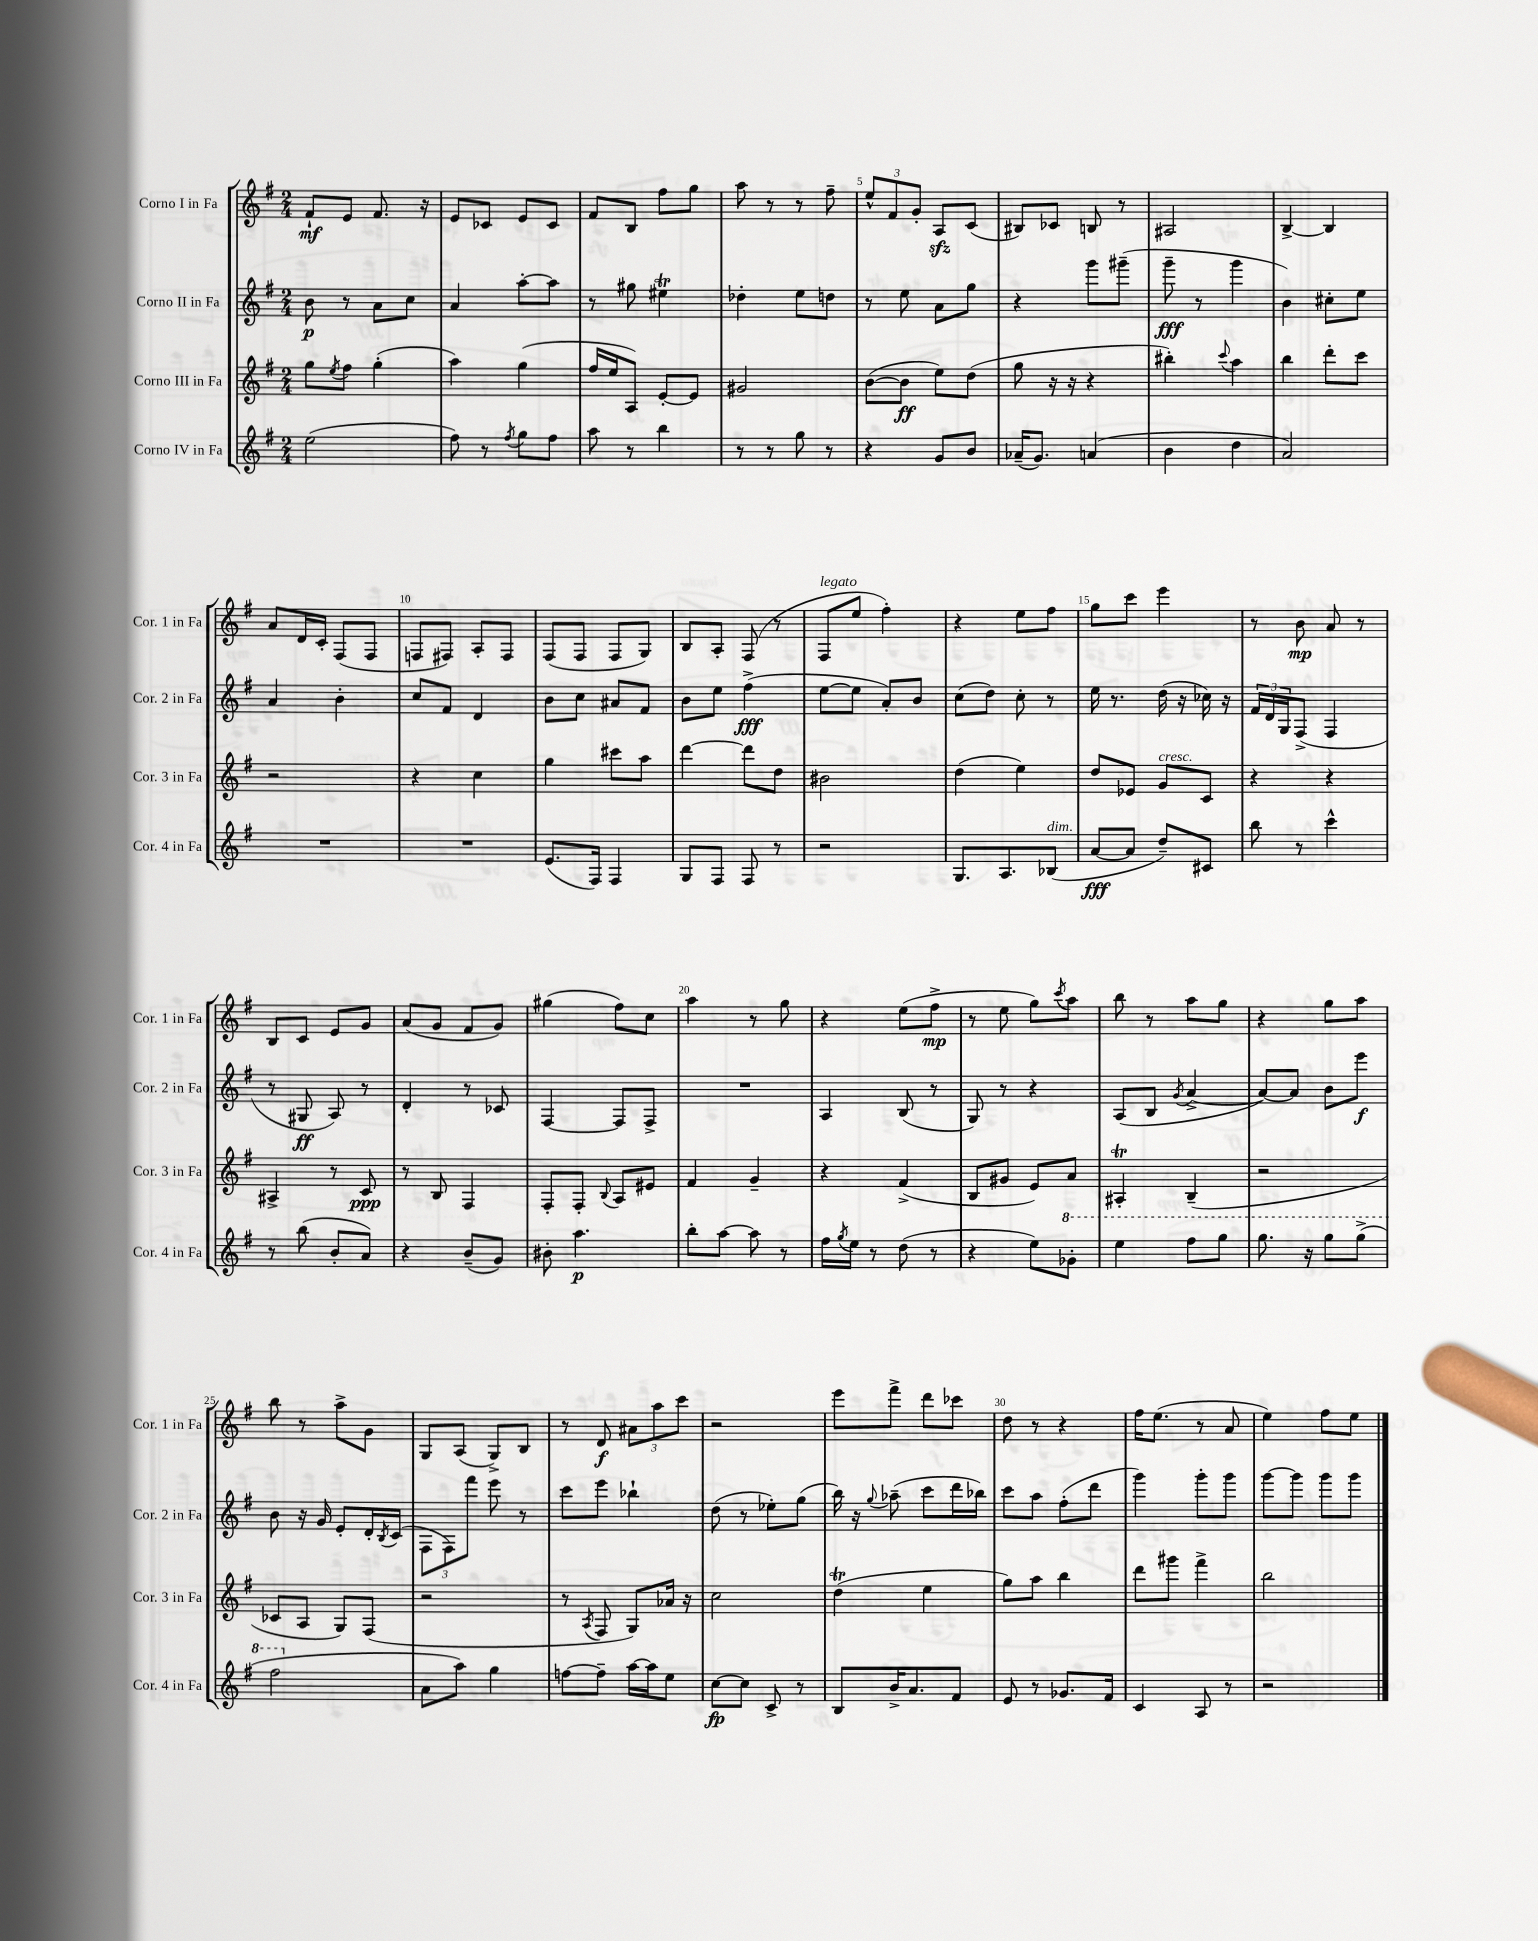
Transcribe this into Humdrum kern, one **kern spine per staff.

**kern	**dynam	**kern	**dynam	**kern	**dynam	**kern	**dynam
*part4	*part4	*part3	*part3	*part2	*part2	*part1	*part1
*staff4	*staff4	*staff3	*staff3	*staff2	*staff2	*staff1	*staff1
*I"Corno IV in Fa	*	*I"Corno III in Fa	*	*I"Corno II in Fa	*	*I"Corno I in Fa	*
*I'Cor. 4 in Fa	*	*I'Cor. 3 in Fa	*	*I'Cor. 2 in Fa	*	*I'Cor. 1 in Fa	*
*clefG2	*	*clefG2	*	*clefG2	*	*clefG2	*
*k[f#]	*	*k[f#]	*	*k[f#]	*	*k[f#]	*
*M2/4	*	*M2/4	*	*M2/4	*	*M2/4	*
=1	=1	=1	=1	=1	=1	=1	=1
(2ee\	.	8gg\L	.	8b\	p	8f#`/L	mf
.	.	8qee/	.	.	.	.	.
.	.	8ff#\J	.	8r	.	8e/J	.
.	.	(4gg'\	.	8a\L	.	8.f#/	.
.	.	.	.	8cc\J	.	.	.
.	.	.	.	.	.	16r	.
=2	=2	=2	=2	=2	=2	=2	=2
8ff#\)	.	4aa\)	.	4a/	.	8e/L	.
8r	.	.	.	.	.	8c-X/J	.
8qff#/	.	.	.	.	.	.	.
8gg\L	.	(4gg\	.	[8aa'\L	.	8e/L	.
8ff#\J	.	.	.	8aa\J]	.	8c-/J	.
=3	=3	=3	=3	=3	=3	=3	=3
8aa\	.	16ff#/LL	.	8r	.	8f#/L	.
.	.	16ee/J	.	.	.	.	.
8r	.	8A/J)	.	8gg#X\	.	8B/J	.
4bb\	.	[8e'/L	.	4ee#Xt\	.	8ff#\L	.
.	.	8e/J]	.	.	.	8gg\J	.
=4	=4	=4	=4	=4	=4	=4	=4
8r	.	2g#X/	.	4dd-X'\	.	8aa\	.
8r	.	.	.	.	.	8r	.
8gg\	.	.	.	8ee\L	.	8r	.
8r	.	.	.	8ddn\J	.	8ff#~\	.
=5	=5	=5	=5	=5	=5	=5	=5
4r	.	([8b\L	.	8r	.	12ee^^/L	.
.	.	.	.	.	.	12f#/	.
.	.	8b\J]	ff	8ee\	.	.	.
.	.	.	.	.	.	12g'/J	.
8g/L	.	8ee\L)	.	8a\L	.	8Azz/L	.
8b/J	.	(8dd\J	.	8gg\J	.	(8c/J	.
=6	=6	=6	=6	=6	=6	=6	=6
(16a-X~/KL	.	8gg\	.	4r	.	8B#X/L)	.
8.g/J)	.	.	.	.	.	.	.
.	.	16r	.	.	.	8c-X/J	.
.	.	16r	.	.	.	.	.
(4an/	.	4r	.	8ggg\L	.	8Bn/	.
.	.	.	.	(8ggg#X~\J	.	8r	.
=7	=7	=7	=7	=7	=7	=7	=7
4b\	.	4bb#X'\)	.	8ggg~\	fff	2A#X/	.
.	.	.	.	8r	.	.	.
.	.	8qqccc/	.	.	.	.	.
4dd\	.	4aa\	.	4ggg\	.	.	.
=8	=8	=8	=8	=8	=8	=8	=8
2a/)	.	4bb\	.	4b\)	.	[4B^/	.
.	.	8ddd'\L	.	8cc#X'\L	.	4B/]	.
.	.	8ccc\J	.	8ee\J	.	.	.
!!LO:LB:g=z
=9	=9	=9	=9	=9	=9	=9	=9
2r	.	2r	.	4a/	.	8a/L	.
.	.	.	.	.	.	16d/L	.
.	.	.	.	.	.	16c'/JJ	.
.	.	.	.	4b'\	.	(8F#/L	.
.	.	.	.	.	.	8F#/J	.
=10	=10	=10	=10	=10	=10	=10	=10
2r	.	4r	.	8cc/L	.	8Fn/L	.
.	.	.	.	8f#/J	.	8F#X/J)	.
.	.	4cc\	.	4d/	.	8A'/L	.
.	.	.	.	.	.	8F#/J	.
=11	=11	=11	=11	=11	=11	=11	=11
(8.e/L	.	4gg\	.	8b\L	.	(8F#/L	.
.	.	.	.	8cc\J	.	8F#/J	.
16F#/Jk)	.	.	.	.	.	.	.
4F#/	.	8ccc#X\L	.	8a#X/L	.	8F#/L	.
.	.	8aa\J	.	8f#/J	.	8G/J)	.
=12	=12	=12	=12	=12	=12	=12	=12
8G/L	.	[4ddd\	.	8b\L	.	8B/L	.
8F#/J	.	.	.	8ee\J	.	8A'/J	.
8F#/	.	8ddd\L]	.	(4ff#^\	fff	(8F#/	.
8r	.	8dd\J	.	.	.	8r	.
=13	=13	=13	=13	=13	=13	=13	=13
!	!	!	!	!	!	!LO:TX:a:i:t=legato	!
2r	.	2b#X\	.	[8ee\L	.	8F#/L	.
.	.	.	.	8ee\J]	.	8ee/J	.
.	.	.	.	8a'/L)	.	4ff#'\)	.
.	.	.	.	8b/J	.	.	.
=14	=14	=14	=14	=14	=14	=14	=14
8.G/L	.	(4dd\	.	(8cc\L	.	4r	.
.	.	.	.	8dd\J)	.	.	.
8.A/	.	.	.	.	.	.	.
.	.	4ee\)	.	8cc'\	.	8ee\L	.
!LO:TX:a:i:t=dim.	!	!	!	!	!	!	!
(8B-X/J	.	.	.	8r	.	8ff#\J	.
=15	=15	=15	=15	=15	=15	=15	=15
[8a/L	fff	8dd/L	.	16ee\	.	8gg\L	.
.	.	.	.	8.r	.	.	.
8a/J]	.	8e-X/J	.	.	.	8ccc\J	.
!	!	!LO:TX:a:i:t=cresc.	!	!	!	!	!
8dd~/L)	.	8g/L	.	(16dd\	.	4eee\	.
.	.	.	.	16r	.	.	.
8c#X/J	.	8c/J	.	16cc-X\)	.	.	.
.	.	.	.	16r	.	.	.
=16	=16	=16	=16	=16	=16	=16	=16
8bb\	.	4r	.	24f#/LL	.	8r	.
.	.	.	.	24d/	.	.	.
.	.	.	.	24G/J	.	.	.
8r	.	.	.	(8F#^/J	.	8b\	mp
4ccc^^\	.	4r	.	4F#/	.	8a/	.
.	.	.	.	.	.	8r	.
!!LO:LB:g=z
=17	=17	=17	=17	=17	=17	=17	=17
8r	.	4A#X^/	.	8r	.	8B/L	.
(8bb\	.	.	.	8G#X/	ff	8c/J	.
8b'/L	.	8r	.	8A/)	.	8e/L	.
8a/J)	.	8c/	ppp	8r	.	8g/J	.
=18	=18	=18	=18	=18	=18	=18	=18
4r	.	8r	.	4d'/	.	(8a/L	.
.	.	8B/	.	.	.	8g/J	.
(8b~/L	.	4F#/	.	8r	.	8f#/L	.
8g/J)	.	.	.	8c-X/	.	8g/J)	.
=19	=19	=19	=19	=19	=19	=19	=19
8b#X'\	.	8F#'/L	.	[4F#/	.	(4gg#X\	.
4.aa\	p	8F#'/J	.	.	.	.	.
.	.	8qqB/	.	.	.	.	.
.	.	8A/L	.	8F#/L]	.	8ff#\L)	.
.	.	8e#X/J	.	8F#^/J	.	8cc\J	.
=20	=20	=20	=20	=20	=20	=20	=20
8bb'\L	.	4f#/	.	2r	.	4aa\	.
[8aa\J	.	.	.	.	.	.	.
8aa\]	.	4g~/	.	.	.	8r	.
8r	.	.	.	.	.	8gg\	.
=21	=21	=21	=21	=21	=21	=21	=21
16ff#\LL	.	4r	.	4A/	.	4r	.
8qgg/	.	.	.	.	.	.	.
16ee\JJ	.	.	.	.	.	.	.
8r	.	.	.	.	.	.	.
(8dd\	.	(4f#^/	.	(8B/	.	(8ee\L	.
8r	.	.	.	8r	.	8ff#^\J	mp
=22	=22	=22	=22	=22	=22	=22	=22
4r	.	8B/L	.	8G/)	.	8r	.
.	.	8g#X/J	.	8r	.	8ee\	.
8ee\L)	.	8e/L)	.	4r	.	8gg\L)	.
.	.	.	.	.	.	8qccc/	.
*8va	*	*	*	*	*	*	*
8gg-X'\J	.	8a/J	.	.	.	8aa\J	.
=23	=23	=23	=23	=23	=23	=23	=23
4eee\	.	4A#Xt'/	.	(8A/L	.	8bb\	.
.	.	.	.	8B/J	.	8r	.
.	.	.	.	8qg/	.	.	.
8fff#\L	.	(4B~/	.	[4a^/	.	8aa\L	.
8ggg\J	.	.	.	.	.	8gg\J	.
=24	=24	=24	=24	=24	=24	=24	=24
8.ggg\	.	2r	.	8a/L_)	.	4r	.
.	.	.	.	8a/J]	.	.	.
16r	.	.	.	.	.	.	.
8ggg\L	.	.	.	8b\L	.	8gg\L	.
(8ggg^\J	.	.	.	8eee\J	f	8aa\J	.
!!LO:LB:g=z
=25	=25	=25	=25	=25	=25	=25	=25
2fff#\	.	8c-X/L	.	8b\	.	8bb\	.
.	.	8A/J	.	16r	.	8r	.
.	.	.	.	16g/	.	.	.
.	.	8G/L)	.	8e'/L	.	8aa^\L	.
.	.	(8F#/J	.	16d'/L	.	8g\J	.
.	.	.	.	8qB/	.	.	.
.	.	.	.	(16c/JJ	.	.	.
=26	=26	=26	=26	=26	=26	=26	=26
*X8va	*	*	*	*	*	*	*
8a\L	.	2r	.	12F#\L	.	8G/L	.
.	.	.	.	12F#\)	.	.	.
8aa\J)	.	.	.	.	.	(8A/J	.
.	.	.	.	12fff#\J	.	.	.
4gg\	.	.	.	8eee\	.	8G^/L)	.
.	.	.	.	8r	.	8B/J	.
=27	=27	=27	=27	=27	=27	=27	=27
[8ffn\L	.	8r	.	8ccc\L	.	8r	.
.	.	8qA/	.	.	.	.	.
8ff~\J]	.	8F#/	.	8eee\J	.	8d/	f
[16aa\LL	.	8G/L)	.	4bb-X`\	.	12a#X\L	.
16aa\J]	.	.	.	.	.	.	.
.	.	.	.	.	.	12aa\	.
8ee\J	.	16a-X/Jk	.	.	.	.	.
.	.	.	.	.	.	12ccc\J	.
.	.	16r	.	.	.	.	.
=28	=28	=28	=28	=28	=28	=28	=28
[8cc\L	fp	2cc\	.	(8dd\	.	2r	.
8cc\J]	.	.	.	8r	.	.	.
8c^/	.	.	.	8ee-X'\L)	.	.	.
8r	.	.	.	(8gg\J	.	.	.
=29	=29	=29	=29	=29	=29	=29	=29
8B/L	.	(4ddT\	.	16bb\)	.	8eee\L	.
.	.	.	.	16r	.	.	.
.	.	.	.	8qqgg/	.	.	.
16b^/K	.	.	.	(8aa-X~\	.	8fff#^\J	.
8.a/	.	.	.	.	.	.	.
.	.	4ee\	.	8ccc\L	.	8ddd\L	.
8f#/J	.	.	.	16ddd\L	.	8ccc-X\J	.
.	.	.	.	16bb-X\JJ)	.	.	.
=30	=30	=30	=30	=30	=30	=30	=30
8e/	.	8gg\L)	.	8ccc\L	.	8dd\	.
8r	.	8aa\J	.	8aa\J	.	8r	.
8.g-X/L	.	4bb\	.	(8ff#'\L	.	4r	.
.	.	.	.	8ddd\J	.	.	.
16f#/Jk	.	.	.	.	.	.	.
=31	=31	=31	=31	=31	=31	=31	=31
4c/	.	8ddd\L	.	4ggg\)	.	16ff#\KL	.
.	.	.	.	.	.	(8.ee\J	.
.	.	8ggg#X\J	.	.	.	.	.
8A/	.	4fff#^\	.	8ggg'\L	.	8r	.
8r	.	.	.	8ggg\J	.	8a/	.
=32	=32	=32	=32	=32	=32	=32	=32
2r	.	2bb\	.	[8ggg\L	.	4ee\)	.
.	.	.	.	8ggg\J]	.	.	.
.	.	.	.	8ggg\L	.	8ff#\L	.
.	.	.	.	8ggg\J	.	8ee\J	.
==	==	==	==	==	==	==	==
*-	*-	*-	*-	*-	*-	*-	*-
